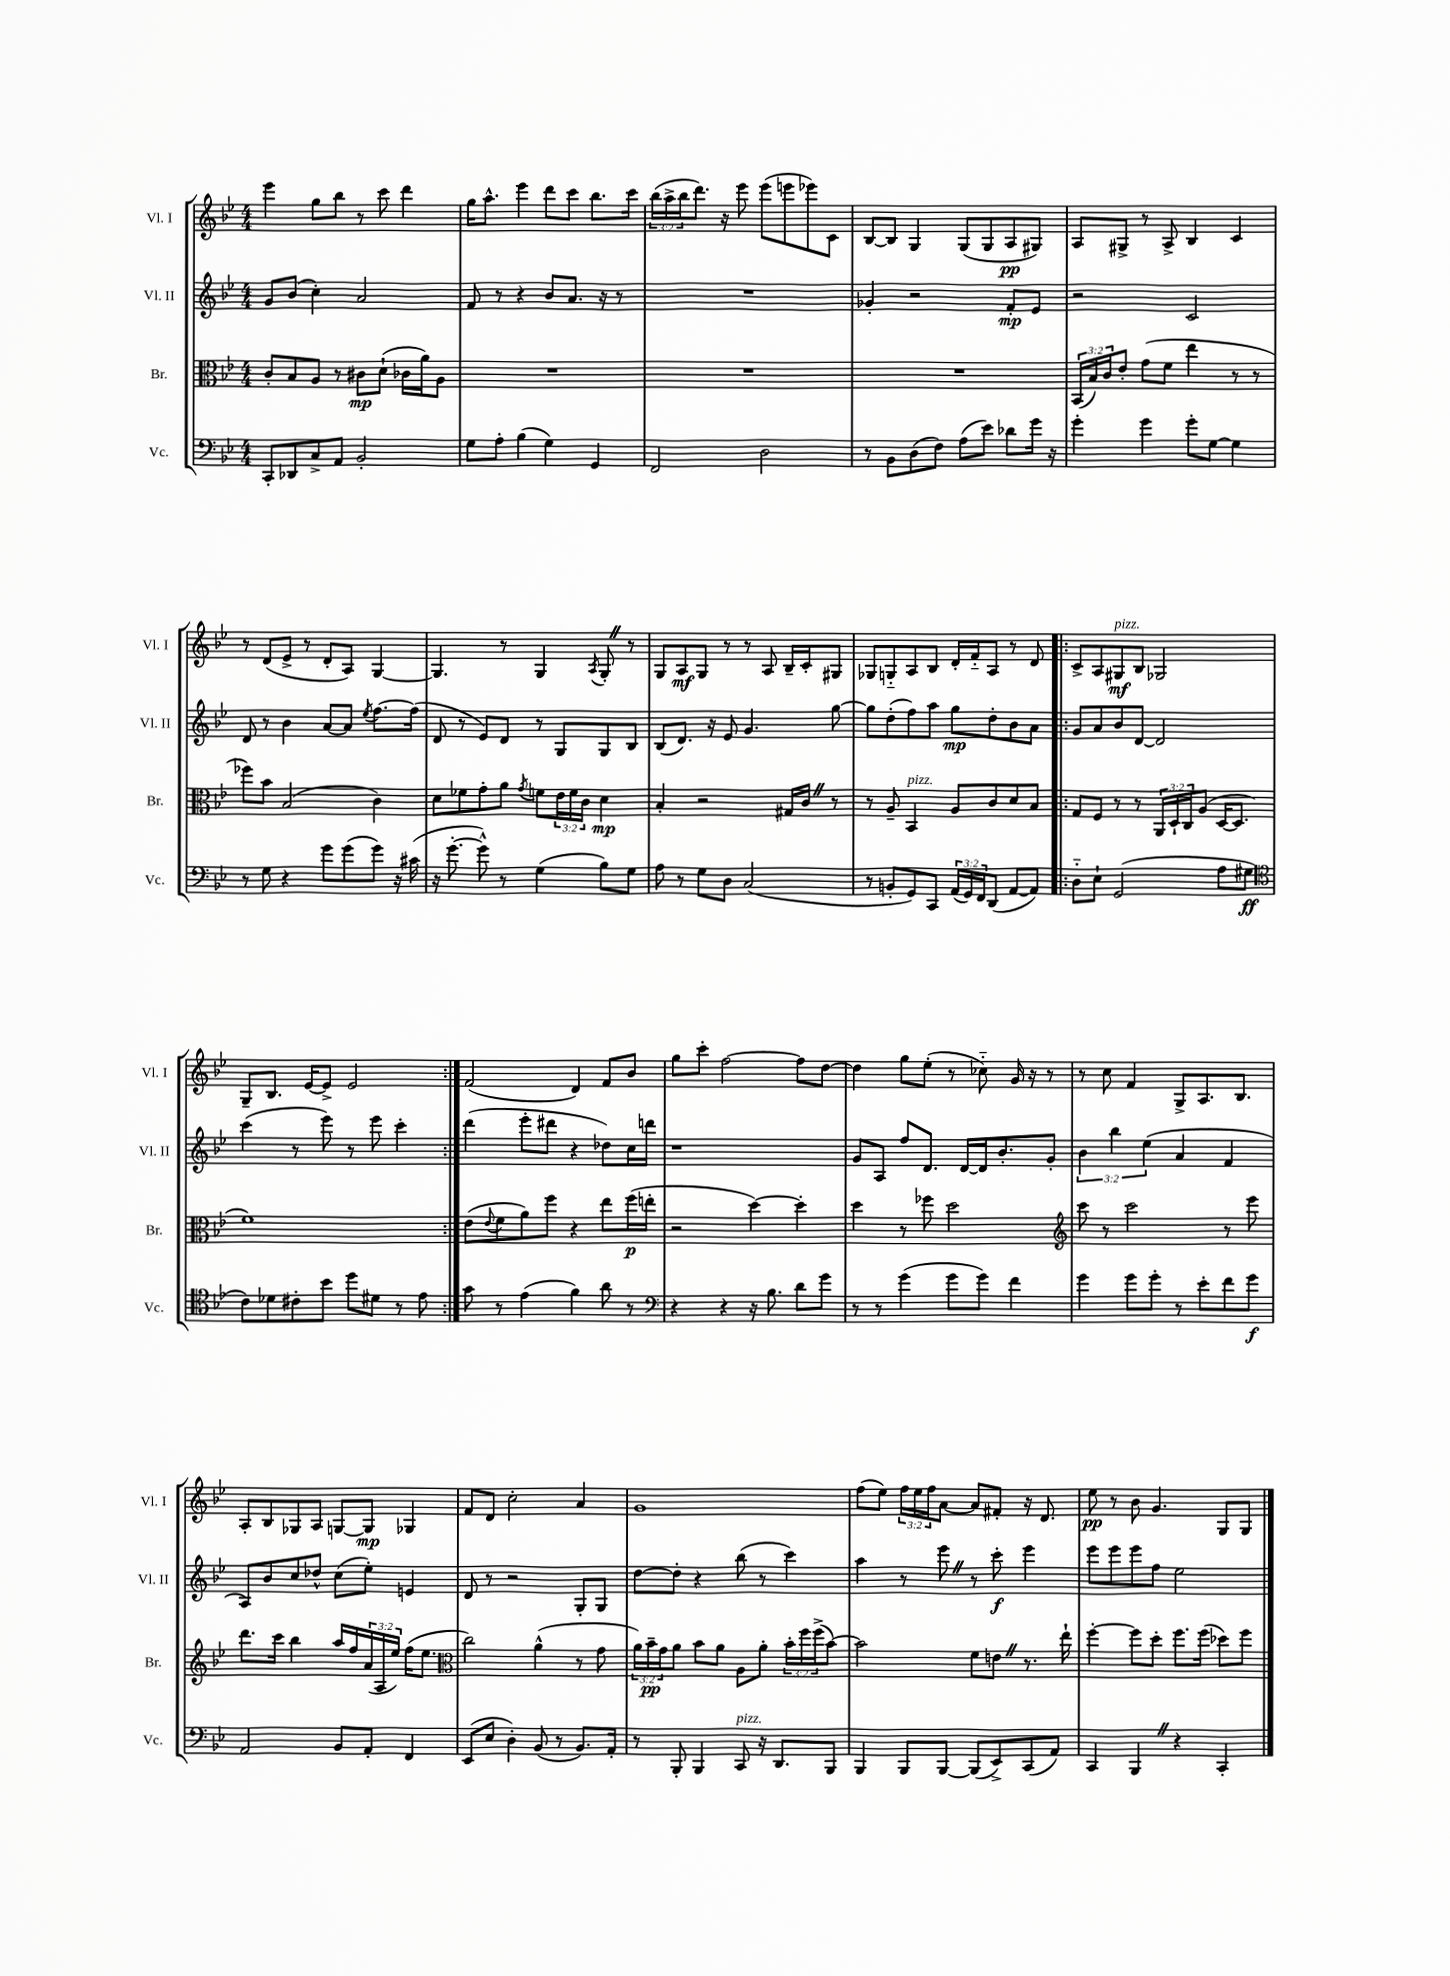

**kern	**kern	**kern	**kern
*staff4	*staff3	*staff2	*staff1
*clefF4	*clefC3	*clefG2	*clefG2
*k[b-e-]	*k[b-e-]	*k[b-e-]	*k[b-e-]
*M4/4	*M4/4	*M4/4	*M4/4
8CC'	8c'	8g	4eee-
8DD-	8B-	(8b-	.
8C^	8A	4cc')	8gg
8AA	8r	.	8bb-
2BB-'	8c#	2a	8r
.	(8d`	.	8ccc
.	16c-	.	4ddd
.	16a)	.	.
.	8A	.	.
=	=	=	=
8G	1r	8f	16gg
.	.	.	8.aa^^
8A'	.	8r	.
(4B-	.	4r	4eee-
4G)	.	8b-	8ddd
.	.	8.a	8ccc
4GG	.	.	8.bb-
.	.	16r	.
.	.	8r	.
.	.	.	16ccc
=	=	=	=
2FF	1r	1r	(24bb-
.	.	.	24aa^
.	.	.	24bb-
.	.	.	8.ddd)
.	.	.	16r
.	.	.	8eee-
2D	.	.	(8eee-
.	.	.	8eee
.	.	.	8eee-)
.	.	.	8c
=	=	=	=
8r	1r	4g-'	[8B-
8BB-	.	.	8B-]
(8D	.	2r	4G
8F)	.	.	.
(8A	.	.	(8G
8e-)	.	.	8G
8d-	.	8f'	8A
16g	.	8e-	8G#)
16r	.	.	.
=	=	=	=
4g'	(24BB-	2r	8A
.	24B-)	.	.
.	24c	.	.
.	8e-'	.	8G#^
4g	(8g	.	8r
.	8f	.	8A^
8g'	4ee-	2c	4B-
[8G	.	.	.
4G]	8r	.	4c
.	8r	.	.
=	=	=	=
8r	8ff-)	8d	8r
8G	8b-	8r	(8d
4r	(2B-	4b-	8e-^
.	.	.	8r
8g	.	[8a	8d'
(8g	.	8a]	8A)
.	.	8qee-	.
8g)	4c)	[8.ff	[4G
16r	.	.	.
(16c#	.	(16ff]	.
=	=	=	=
16r	8d	8d	4.G]
[8.g'	.	.	.
.	8f-	8r	.
8g^^])	8g'	8e-)	.
8r	8a	8d	8r
.	8qg	.	.
(4G	8f	8r	4G
.	24e-	8G	.
.	24f	.	.
.	24c	.	.
.	.	.	8qA
8B-)	4d	8G	8G'
8G	.	8B-	8r
=	=	=	=
8A	4B-'	(8B-	8G
8r	.	8.d)	8A
8G	2r	.	8G
.	.	16r	.
8D	.	8e-	8r
(2C	.	4.g	8r
.	.	.	8A
.	16G#	.	16B-~
.	16c	.	16c'
.	8r	[8gg	8G#
=	=	=	=
8r	8r	8gg]	8G-
8BB'	8A~	(8dd'	8G'~
8GG)	4BB-	8ff)	8A
8CC	.	8aa	8B-
(24AA	8A	8gg	16d'
24GG)	.	.	.
.	.	.	16f'~
24FF	.	.	.
(8DD	8c	8dd'	8A
[8AA	8d	8b-	8r
8AA])	8B-	8a	8d
=!|:	=!|:	=!|:	=!|:
8D'~	8G	8g	8c^
8E-`	8F	8a	8A
(2GG	8r	8b-	8G#
.	8r	[8d	8B-
.	24AA	2d]	2G-
.	24D`	.	.
.	24C	.	.
.	(8A	.	.
8A	[16D	.	.
.	8.D]	.	.
8G#	.	.	.
=	=	=	=
*clefC4	*	*	*
8c)	1f)	(4ccc	8G~
8d-	.	.	8.B-
8c#'	.	8r	.
.	.	.	[16e-
8b-	.	8eee-)	8e-^]
8dd	.	8r	2e-
8d#	.	8eee-	.
8r	.	4ccc'	.
8e-	.	.	.
=:|!	=:|!	=:|!	=:|!
8g	(8e-	(4ddd	(2f
.	8qqe-	.	.
8r	8f	.	.
(4e-	8a)	8eee-'	.
.	8ff	8ddd#	.
4f)	4r	4r	4d)
8a	8ee-	8dd-)	8f
8r	(16ff	16cc	8b-
.	16ee'	16ddd	.
=	=	=	=
*clefF4	*	*	*
4r	2r	1r	8gg
.	.	.	8ccc'
4r	.	.	[2ff
16r	[4dd)	.	.
8.B-	.	.	.
8d	4dd']	.	8ff]
8g	.	.	[8dd
=	=	=	=
8r	4dd	8g	4dd]
8r	.	8A	.
(4g	8r	8ff	8gg
.	8ff-	8.d	(8ee-'
8g	2dd	.	8r
.	.	[16d	.
8g)	.	16d]	8cc-'~)
.	.	8.b-'	.
4f	.	.	16g
.	.	.	16r
.	.	8g'	8r
=	=	=	=
*	*clefG2	*	*
4g	8ccc	6b-	8r
.	8r	.	8cc
.	.	6bb-	.
8g	2ccc	.	4f
.	.	(6ee-	.
8g'	.	.	.
8r	.	4a	8G^
8e-'	.	.	8.A
8f	8r	4f	.
.	.	.	8.B-
8g	8eee-	.	.
=	=	=	=
2AA	8.ddd	8A)	8A'
.	.	8b-	8B-
.	16ccc	.	.
.	4bb-	8cc	8G-
.	.	8dd-^^	8A
8BB-	16aa	(8cc	[8G
.	16ff	.	.
8AA'	(24a	8ee-')	8G]
.	24A	.	.
.	24ee-)	.	.
4FF	(16ff	4e	4G-
.	8.ee-	.	.
=	=	=	=
*	*clefC3	*	*
(8EE-	2cc)	8d	8f
8E-	.	8r	8d
4D')	.	2r	2cc'
(8BB-	(4a^^	.	.
8r	.	.	.
8.BB-)	8r	8G'	4a
.	8g	8G	.
16AA'	.	.	.
=	=	=	=
8r	24a)	[8dd	1g
.	24b-~	.	.
.	24g	.	.
8BBB-'	8a	8dd']	.
4BBB-	8b-	4r	.
.	8a	.	.
8CC	8A	(8bb-	.
16r	8a'	8r	.
8.DD	.	.	.
.	24b-'	4ccc)	.
.	24ff	.	.
.	(24ff^	.	.
8BBB-	[8b-)	.	.
=	=	=	=
4BBB-	2b-]	4aa	(8ff
.	.	.	8ee-)
8BBB-	.	8r	24ff
.	.	.	24ee-
.	.	.	24ff
[8BBB-	.	8eee-	[8a
(8BBB-]	8f	8r	8a]
8EE-^)	8e	8ccc'	8f#'
(8CC	8.r	4eee-	16r
.	.	.	8.d
8AA)	.	.	.
.	16ee-`	.	.
=	=	=	=
4CC	[4ff'	8eee-	8ee-
.	.	8eee-	8r
4BBB-	8ff]	8eee-	8b-
.	8dd'	8ff	4.g
4r	8.ff	2ee-	.
.	(16ff	.	.
4CC'	8dd-)	.	8G
.	8ff	.	8G
==	==	==	==
*-	*-	*-	*-
